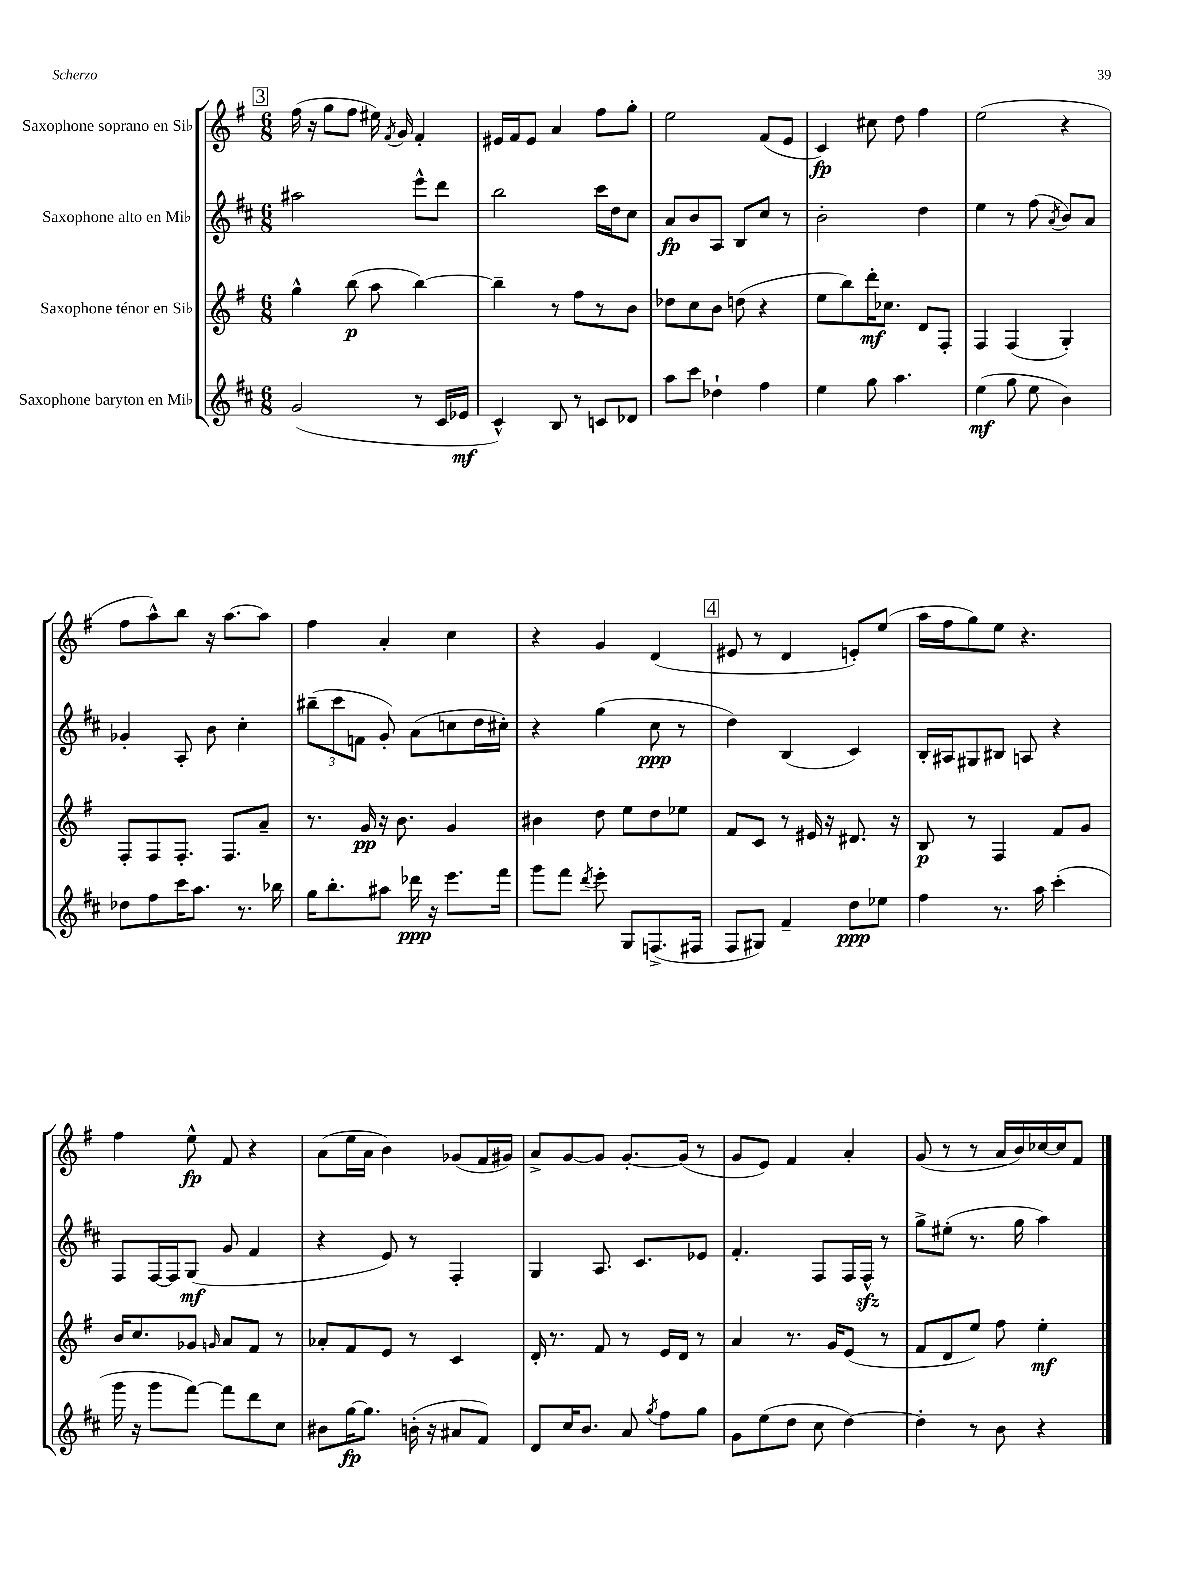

**kern	**dynam	**kern	**dynam	**kern	**dynam	**kern	**dynam
*part4	*part4	*part3	*part3	*part2	*part2	*part1	*part1
*staff4	*staff4	*staff3	*staff3	*staff2	*staff2	*staff1	*staff1
*I"Saxophone baryton en Mi♭	*	*I"Saxophone ténor en Si♭	*	*I"Saxophone alto en Mi♭	*	*I"Saxophone soprano en Si♭	*
*clefG2	*	*clefG2	*	*clefG2	*	*clefG2	*
*k[f#c#]	*	*k[f#]	*	*k[f#c#]	*	*k[f#]	*
*M6/8	*	*M6/8	*	*M6/8	*	*M6/8	*
!!LO:REH:place=s1:t=3
=21	=21	=21	=21	=21	=21	=21	=21
(2g/	.	4gg^^\	.	2aa#X\	.	(16ff#\	.
.	.	.	.	.	.	16r	.
.	.	.	.	.	.	8gg\L	.
.	.	(8bb\	p	.	.	8ff#\J	.
.	.	8aa\	.	.	.	16ee#X\)	.
.	.	.	.	.	.	8qf#/	.
.	.	.	.	.	.	16g/	.
8r	.	[4bb\)	.	8eee^^\L	.	4f#'/	.
16c#/LL	.	.	.	8ddd\J	.	.	.
16e-X/JJ	mf	.	.	.	.	.	.
=22	=22	=22	=22	=22	=22	=22	=22
4c#^^/)	.	4bb~\]	.	2bb\	.	16e#X/LL	.
.	.	.	.	.	.	16f#/J	.
.	.	.	.	.	.	8e#/J	.
8B/	.	8r	.	.	.	4a/	.
8r	.	8ff#\L	.	.	.	.	.
8cn/L	.	8r	.	16ccc#\LL	.	8ff#\L	.
.	.	.	.	16dd\J	.	.	.
8d-X/J	.	8b\J	.	8cc#\J	.	8gg'\J	.
=23	=23	=23	=23	=23	=23	=23	=23
8aa\L	.	8dd-X\L	.	8a/L	fp	2ee\	.
8ccc#\J	.	8cc\	.	8b/	.	.	.
4dd-X`\	.	8b\J	.	8A/J	.	.	.
.	.	(8ddn\	.	8B/L	.	.	.
4ff#\	.	4r	.	8cc#/J	.	(8f#/L	.
.	.	.	.	8r	.	8e/J	.
=24	=24	=24	=24	=24	=24	=24	=24
4ee\	.	8ee\L	.	2b'\	.	4c/)	fp
.	.	8bb\)	.	.	.	.	.
8gg\	.	16ddd'\K	mf	.	.	8cc#X\	.
.	.	8.cc-X\J	.	.	.	.	.
4.aa\	.	.	.	.	.	8dd\	.
.	.	8d/L	.	4dd\	.	4ff#\	.
.	.	8F#'/J	.	.	.	.	.
=25	=25	=25	=25	=25	=25	=25	=25
(4ee\	mf	4F#/	.	4ee\	.	(2ee\	.
8gg\	.	(4F#/	.	8r	.	.	.
8ee\	.	.	.	(8ff#\	.	.	.
.	.	.	.	8qa/	.	.	.
4b\)	.	4G'/)	.	8b/L)	.	4r	.
.	.	.	.	8a/J	.	.	.
!!LO:LB:g=z
=26	=26	=26	=26	=26	=26	=26	=26
8dd-X\L	.	8F#'/L	.	4g-X'/	.	8ff#\L	.
8ff#\	.	8F#/	.	.	.	8aa^^\)	.
16ccc#\K	.	8.F#'/J	.	8A'/	.	8bb\J	.
8.aa\J	.	.	.	.	.	.	.
.	.	.	.	8b\	.	16r	.
.	.	8.F#/L	.	.	.	[8.aa\L	.
8.r	.	.	.	4cc#'\	.	.	.
.	.	8a~/J	.	.	.	8aa\J]	.
16bb-X\	.	.	.	.	.	.	.
=27	=27	=27	=27	=27	=27	=27	=27
16gg\KL	.	8.r	.	(12bb#X~\L	.	4ff#\	.
8.bb'\	.	.	.	.	.	.	.
.	.	.	.	12ccc#\	.	.	.
.	.	.	.	12fn\J	.	.	.
.	.	16g/	pp	.	.	.	.
8aa#X\J	.	16r	.	8g'/)	.	4a'/	.
.	.	8.b\	.	.	.	.	.
16ddd-X\	ppp	.	.	(8a\L	.	.	.
16r	.	.	.	.	.	.	.
8.eee\L	.	4g/	.	8ccn\	.	4cc\	.
.	.	.	.	16dd\L	.	.	.
16fff#\Jk	.	.	.	16cc#X'\JJ)	.	.	.
=28	=28	=28	=28	=28	=28	=28	=28
8ggg\L	.	4b#X\	.	4r	.	4r	.
8fff#\J	.	.	.	.	.	.	.
8qddd/	.	.	.	.	.	.	.
8eee'\	.	8dd\	.	(4gg\	.	4g/	.
8G/L	.	8ee\L	.	.	.	.	.
(8.Fn^/	.	8dd\	.	8cc#\	ppp	(4d/	.
.	.	8ee-X\J	.	8r	.	.	.
16F#X/Jk	.	.	.	.	.	.	.
!!LO:REH:place=s1:t=4
=29	=29	=29	=29	=29	=29	=29	=29
8F#/L	.	8f#/L	.	4dd\)	.	8e#X/	.
8G#X/J)	.	8c/J	.	.	.	8r	.
4f#~/	.	8r	.	(4B/	.	4d/	.
.	.	16e#X/	.	.	.	.	.
.	.	16r	.	.	.	.	.
8dd\L	ppp	8.d#X/	.	4c#/)	.	8en'/L)	.
8ee-X\J	.	.	.	.	.	(8ee/J	.
.	.	16r	.	.	.	.	.
=30	=30	=30	=30	=30	=30	=30	=30
4ff#\	.	8B/	p	16B'/LL	.	16aa\LL	.
.	.	.	.	16A#X/J	.	16ff#\J	.
.	.	8r	.	8G#X/	.	8gg\)	.
8.r	.	4F#/	.	8B#X/J	.	8ee\J	.
.	.	.	.	8An/	.	4.r	.
16aa\	.	.	.	.	.	.	.
(4ccc#'\	.	8f#/L	.	4r	.	.	.
.	.	8g/J	.	.	.	.	.
!!LO:LB:g=z
=31	=31	=31	=31	=31	=31	=31	=31
16ggg\	.	16b/KL	.	8F#/L	.	4ff#\	.
16r	.	8.cc/	.	.	.	.	.
8ggg\L	.	.	.	[16F#/L	.	.	.
.	.	.	.	16F#/J]	.	.	.
[8fff#\J)	.	8g-X/J	.	(8G/J	mf	8ee^^\	fp
.	.	16qqgn/	.	.	.	.	.
8fff#\L]	.	8a/L	.	8g/	.	8f#/	.
8ddd\	.	8f#/J	.	4f#/	.	4r	.
8cc#\J	.	8r	.	.	.	.	.
=32	=32	=32	=32	=32	=32	=32	=32
8b#X\L	.	8a-X'/L	.	4r	.	(8a\L	.
[16gg\K	fp	8f#/	.	.	.	16ee\L	.
8.gg\J]	.	.	.	.	.	16a\JJ	.
.	.	8e/J	.	8e/)	.	4b\)	.
(16bn'\	.	8r	.	8r	.	.	.
16r	.	.	.	.	.	.	.
8a#X/L	.	4c/	.	4F#'/	.	(8g-X/L	.
8f#/J)	.	.	.	.	.	16f#/L	.
.	.	.	.	.	.	16g#X/JJ)	.
=33	=33	=33	=33	=33	=33	=33	=33
8d/L	.	16d'/	.	4G/	.	8a^/L	.
.	.	8.r	.	.	.	.	.
16cc#/K	.	.	.	.	.	[8g/	.
8.b/J	.	.	.	.	.	.	.
.	.	8f#/	.	8.A/	.	8g/J]	.
8a/	.	8r	.	.	.	[8.g'/L	.
.	.	.	.	8.c#/L	.	.	.
8qgg/	.	.	.	.	.	.	.
8ff#\L	.	16e/LL	.	.	.	.	.
.	.	16d/JJ	.	.	.	(16g/Jk]	.
8gg\J	.	8r	.	8e-X/J	.	8r	.
=34	=34	=34	=34	=34	=34	=34	=34
8g\L	.	4a/	.	4.f#'/	.	8g/L	.
(8ee\	.	.	.	.	.	8e/J)	.
8dd\J	.	8.r	.	.	.	4f#/	.
8cc#\	.	.	.	8F#/L	.	.	.
.	.	16g/KL	.	.	.	.	.
[4dd\)	.	(8e/J	.	16F#/L	.	4a'/	.
.	.	.	.	16F#zz^^/JJ	.	.	.
.	.	8r	.	8r	.	.	.
=35	=35	=35	=35	=35	=35	=35	=35
4dd'\]	.	8f#/L	.	8gg^\L	.	(8g/	.
.	.	8d/	.	(8ee#X'\J	.	8r	.
8r	.	8ee/J)	.	8.r	.	8r	.
8b\	.	8ff#\	.	.	.	16a/LL	.
.	.	.	.	16gg\	.	16b/)	.
4r	.	4ee'\	mf	4aa\)	.	[16cc-X/	.
.	.	.	.	.	.	16cc-/J]	.
.	.	.	.	.	.	8f#/J	.
==	==	==	==	==	==	==	==
*-	*-	*-	*-	*-	*-	*-	*-
